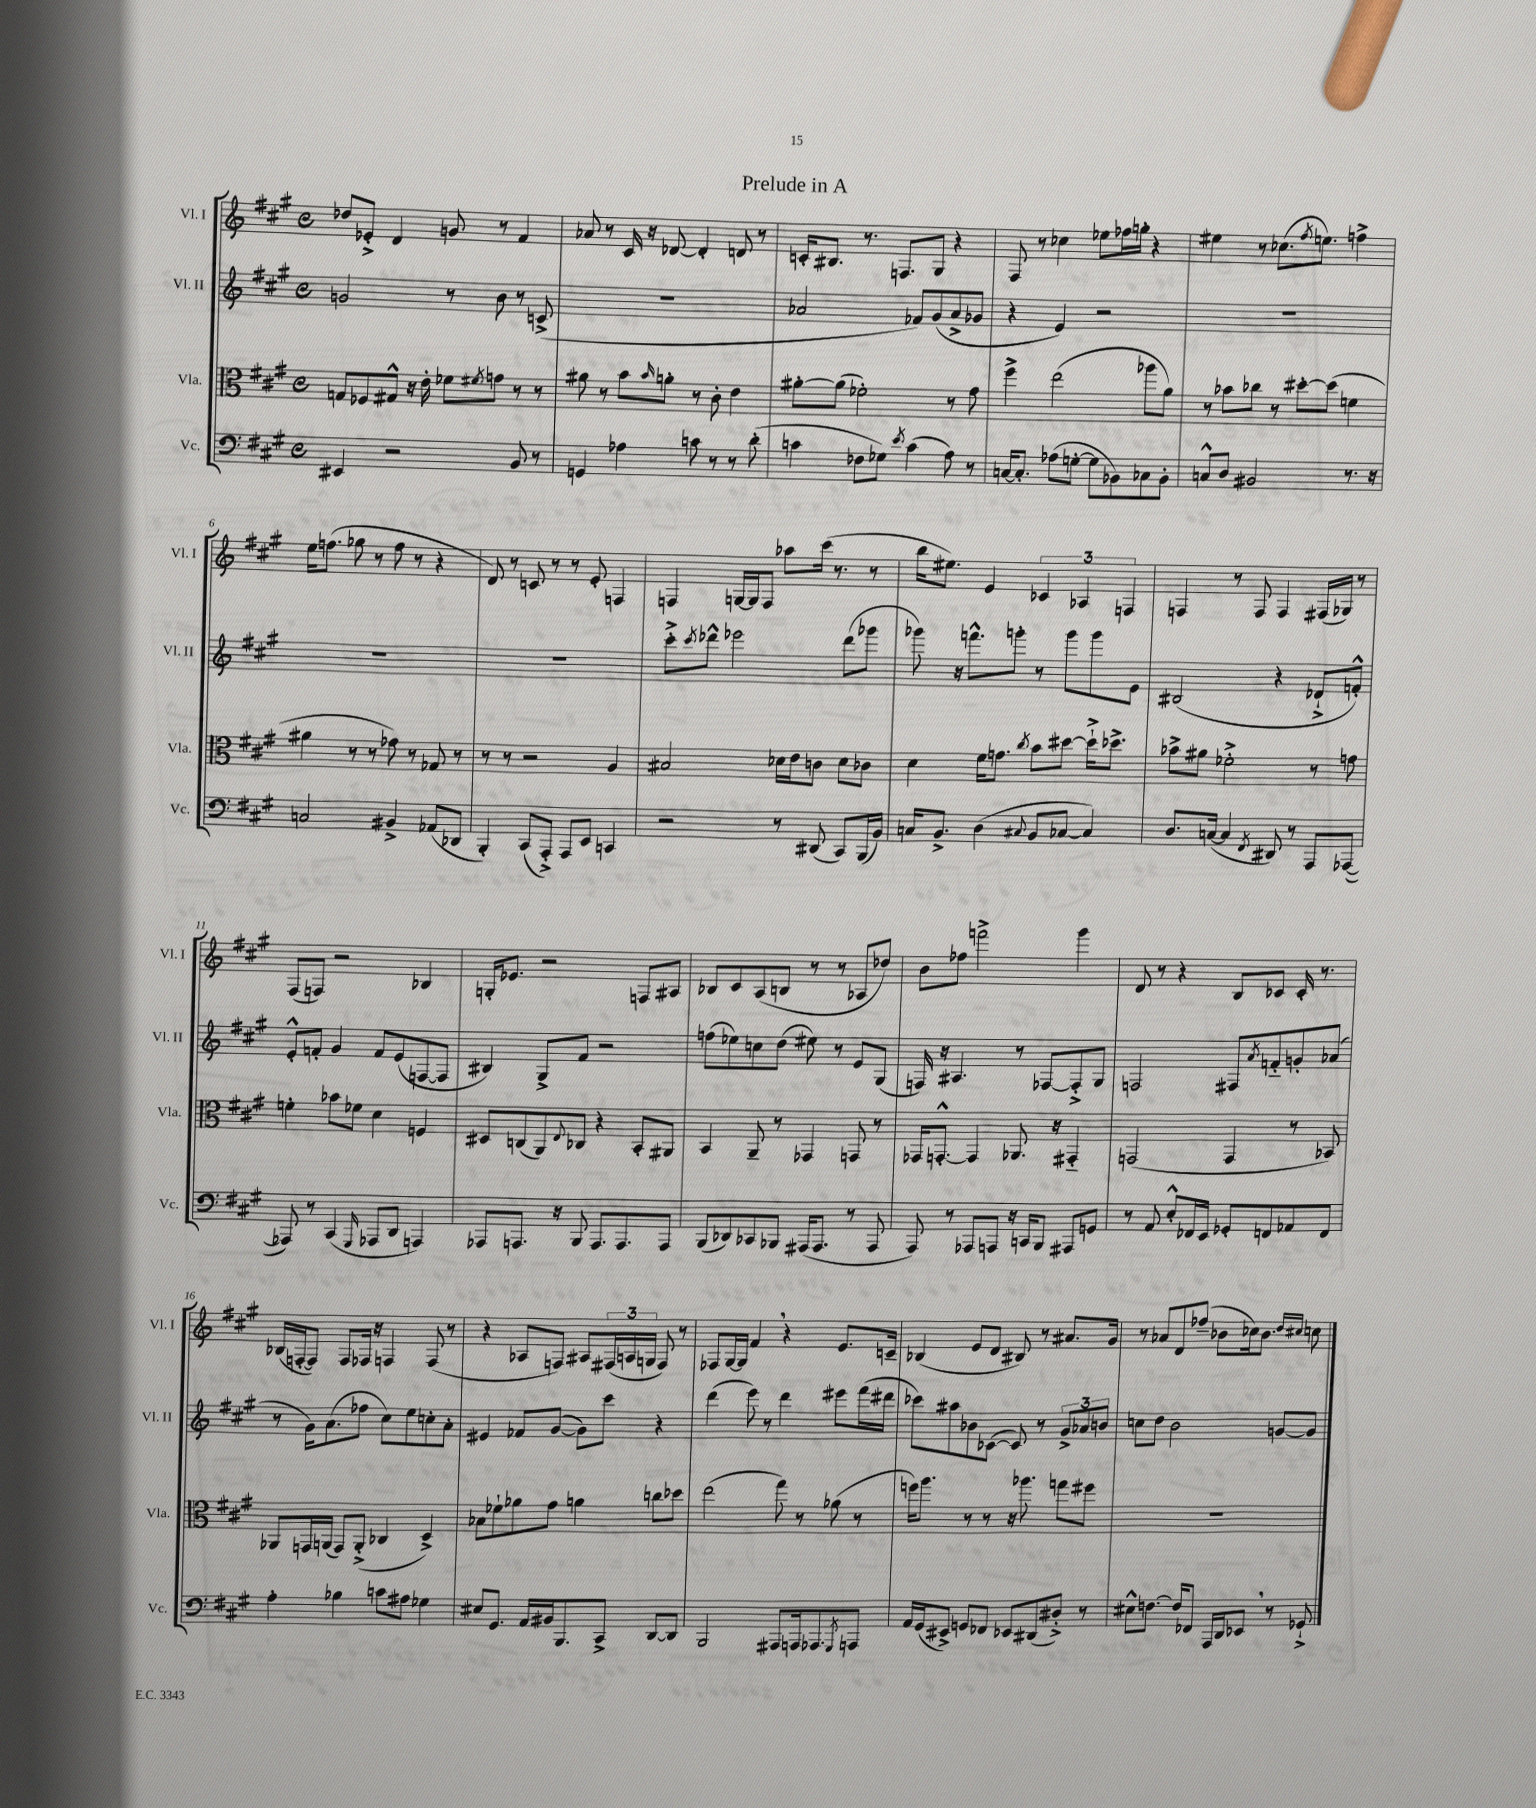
\header { title = "Prelude in A" }
<<
\new StaffGroup <<
\new Staff = "s0" \with { instrumentName = "Vl. I" shortInstrumentName = "Vl. I" } {
    \clef treble \key a \major \defaultTimeSignature \time 4/4
    des''8 ees'8-.-> d'4 g'8 r8 fis'4 |
    aes'8 r8 cis'16 r16 des'8~ des'4-. d'8 r8 |
    c'16-. bis8. r8. f8. gis8 r4 |
    fis8 r8 ces''4 ees''8 fes''16 g''16-. r4 |
    eis''4 r8 ces''8.( \acciaccatura { fis''8 } e''8.) f''4-> |
    e''16 f''8.( ges''8 r8 f''8 r8 r4 |
    d'8) r8 c'8 r8 r8 e'8-. f4 |
    f4 g16~ g16 f8 aes''8 cis'''16( r8. r8 |
    b''16 eis''8.) e'4 \tuplet 3/2 { ces'4 aes4 f4 } |
    f4 r8 f8 f4 fis16( ges16) r8 |
    fis8( f8) r2 bes4 |
    g16-. ees'8. r2 f8 ais8 |
    bes8 cis'8 a8( b8 r8 r8 aes8 des''8) |
    b'8 fes''8 f'''2-> gis'''4 |
    d'8 r8 r4 b8 ces'8 ces'16-. r8. |
    bes16( f16~-. f8) f8 fes16 r16 f4 f8( r8 |
    r4 aes8 f8) ais8 \tuplet 3/2 { fis16( a16 g16 } fis8) r8 |
    fes8 gis16~ gis16 fis'4 \breathe r4 e'8. c'16-- |
    bes4( e'8 d'8 bis8) r8 ais'8. gis'16 |
    r8 aes'8 d'8 fes''8--( bes'8 ces''16) bes'8. \grace { d''16 cis''16 } c''8 \bar "|." |
}
\new Staff = "s1" \with { instrumentName = "Vl. II" shortInstrumentName = "Vl. II" } {
    \clef treble \key a \major \defaultTimeSignature \time 4/4
    g'2 r8 b'8 r8 c'8->( |
    R1 |
    aes'2 fes'8) gis'8( aes'8-> ges'8 |
    r4 e'4) r2 |
    R1 |
    R1 |
    R1 |
    cis'''8-.-> \acciaccatura { cis'''8 } des'''8-^ ees'''2 des'''8( ges'''8 |
    ges'''8) r16 f'''8.-^ g'''8-. r8 g'''8 g'''8 e'8 |
    bis2( r4 des'8-!-> f'8-.-^) |
    e'8-.-^ f'8-. gis'4 f'8 e'8( f8~ f8 |
    bis4) gis8-> fis'8 r2 |
    f''8( ees''8) c''8 d''8( eis''8) r8 e'8 gis8( |
    f16) r16 ais4. r8 fes8~ fes8-.-> gis8 |
    f2 fis8 \acciaccatura { a'8 } f'8-_ g'8-. aes'8( |
    r8 gis'16) a'8.( fes''8 cis''8) e''8 c''8-. a'8-. |
    eis'4 fes'8 gis'8~( gis'8) cis'''8 r4 |
    d'''4( e'''8) r8 d'''4 eis'''8 fis'''16( dis'''16 |
    ces'''8) ais''8 bes'8 ces'8~( ces'8) r8 \tuplet 3/2 { gis'8-> aes'8 b'8 } |
    c''8 d''8 b'2 g'8~ g'8 \bar "|." |
}
\new Staff = "s2" \with { instrumentName = "Vla." shortInstrumentName = "Vla." } {
    \clef alto \key a \major \defaultTimeSignature \time 4/4
    g8 fes8 gis8-^ r16 e'16-. fes'8 \acciaccatura { fis'8 } g'8 r8 r8 |
    ais'8 r8 b'8 \grace { b'16 } a'8-. r8 cis'8-. e'4 |
    ais'8~-. ais'8( fes'2-.) r8 gis'8 |
    fis''4-> e''2( aes''8 a'8) |
    r8 bes'8 ces''8 r8 dis''8~-. dis''8( f'4 |
    ais'4 r8 r8 ges'8) r8 ges8 r8 |
    r8 r8 r2 a4 |
    bis2 des'16 e'16 c'8 des'8 ces'8 |
    d'4 fis'16 g'8. \acciaccatura { cis''8 } b'8 dis''8~ dis''16-!-> des''8.-> |
    bes'8-> ais'8 fes'2-.-> r8 g'8 |
    f'4-. bes'8 fes'8 d'4 f4 |
    dis8 c8( a,8) \appoggiatura { e8 } ces8 r4 b,8-. ais,8 |
    b,4 a,8-- r8 ges,4 g,8 r8 |
    ges,16 g,8.~-.-^ g,4 aes,8. r16 gis,4-_ |
    g,2( g,4 r8 bes,8) |
    aes,8 g,16 a,16( g,8) a,8-.->( ces4 d4->) |
    bes8 fes'8-! aes'8 gis'8 a'4 c''8 des''8 |
    e''2( gis''8) r8 aes'8( r8 |
    f''16) a''8. r8 r8 r16 aes''8. g''8 fis''8 |
    R1 \bar "|." |
}
\new Staff = "s3" \with { instrumentName = "Vc." shortInstrumentName = "Vc." } {
    \clef bass \key a \major \defaultTimeSignature \time 4/4
    eis,4 r2 b,8 r8 |
    g,4 aes4 c'8 r8 r8 d'8-.( |
    c'4 fes8 ges8) \acciaccatura { e'8 } c'4( a8) r8 |
    c16~ c8.-. aes8( g8~-. g8 bes,8) ces8 bes,8-. |
    c8-^ d8 bis,2 r8. r16 |
    c2 bis,4-> aes,8( des,8 |
    b,,4-.) cis,8( a,,8-.->) a,,8 e,8 c,4 |
    r2 r8 dis,8( cis,8) b,,16( b,16) |
    c16 b,8.-> d4( \appoggiatura { cis8 } b,8 ces8~ ces4) |
    d8. c16~( c4 \acciaccatura { fis,8 } dis,8) r8 a,,8 aes,,8~( |
    aes,,8) r8 cis,4( \grace { gis,,16 } aes,,8 d,8 a,,4) |
    aes,,8 a,,8. r16 b,,8 a,,8. a,,8. a,,8 |
    b,,8( des,8) ces,8 bes,,8 ais,,16( ais,,8. r8 ais,,8 |
    a,,8) r8 aes,,8 a,,8 r16 c,16 b,,8 ais,,8 g,8 |
    r8 a,8 e8-.-^ fes,16 e,16 ges,8-. f,8 aes,8 f,8 |
    a4-. bes4 c'8 ais8 ges4 |
    eis8 gis,8. a,16 bis,16 b,,8. cis,8-> d,8~ d,8 |
    b,,2 ais,,8 a,,16 aes,,8. \acciaccatura { gis,,8 } a,,8 |
    a,16 gis,16( eis,8->) g,8 fes,8 ees,8 dis,8( dis8-.->) r8 |
    eis8-^ f8.~ f16 fes,8 a,,16 d,16 ees,8 \breathe r8 ges,8-!-> \bar "|." |
}
>>
>>
